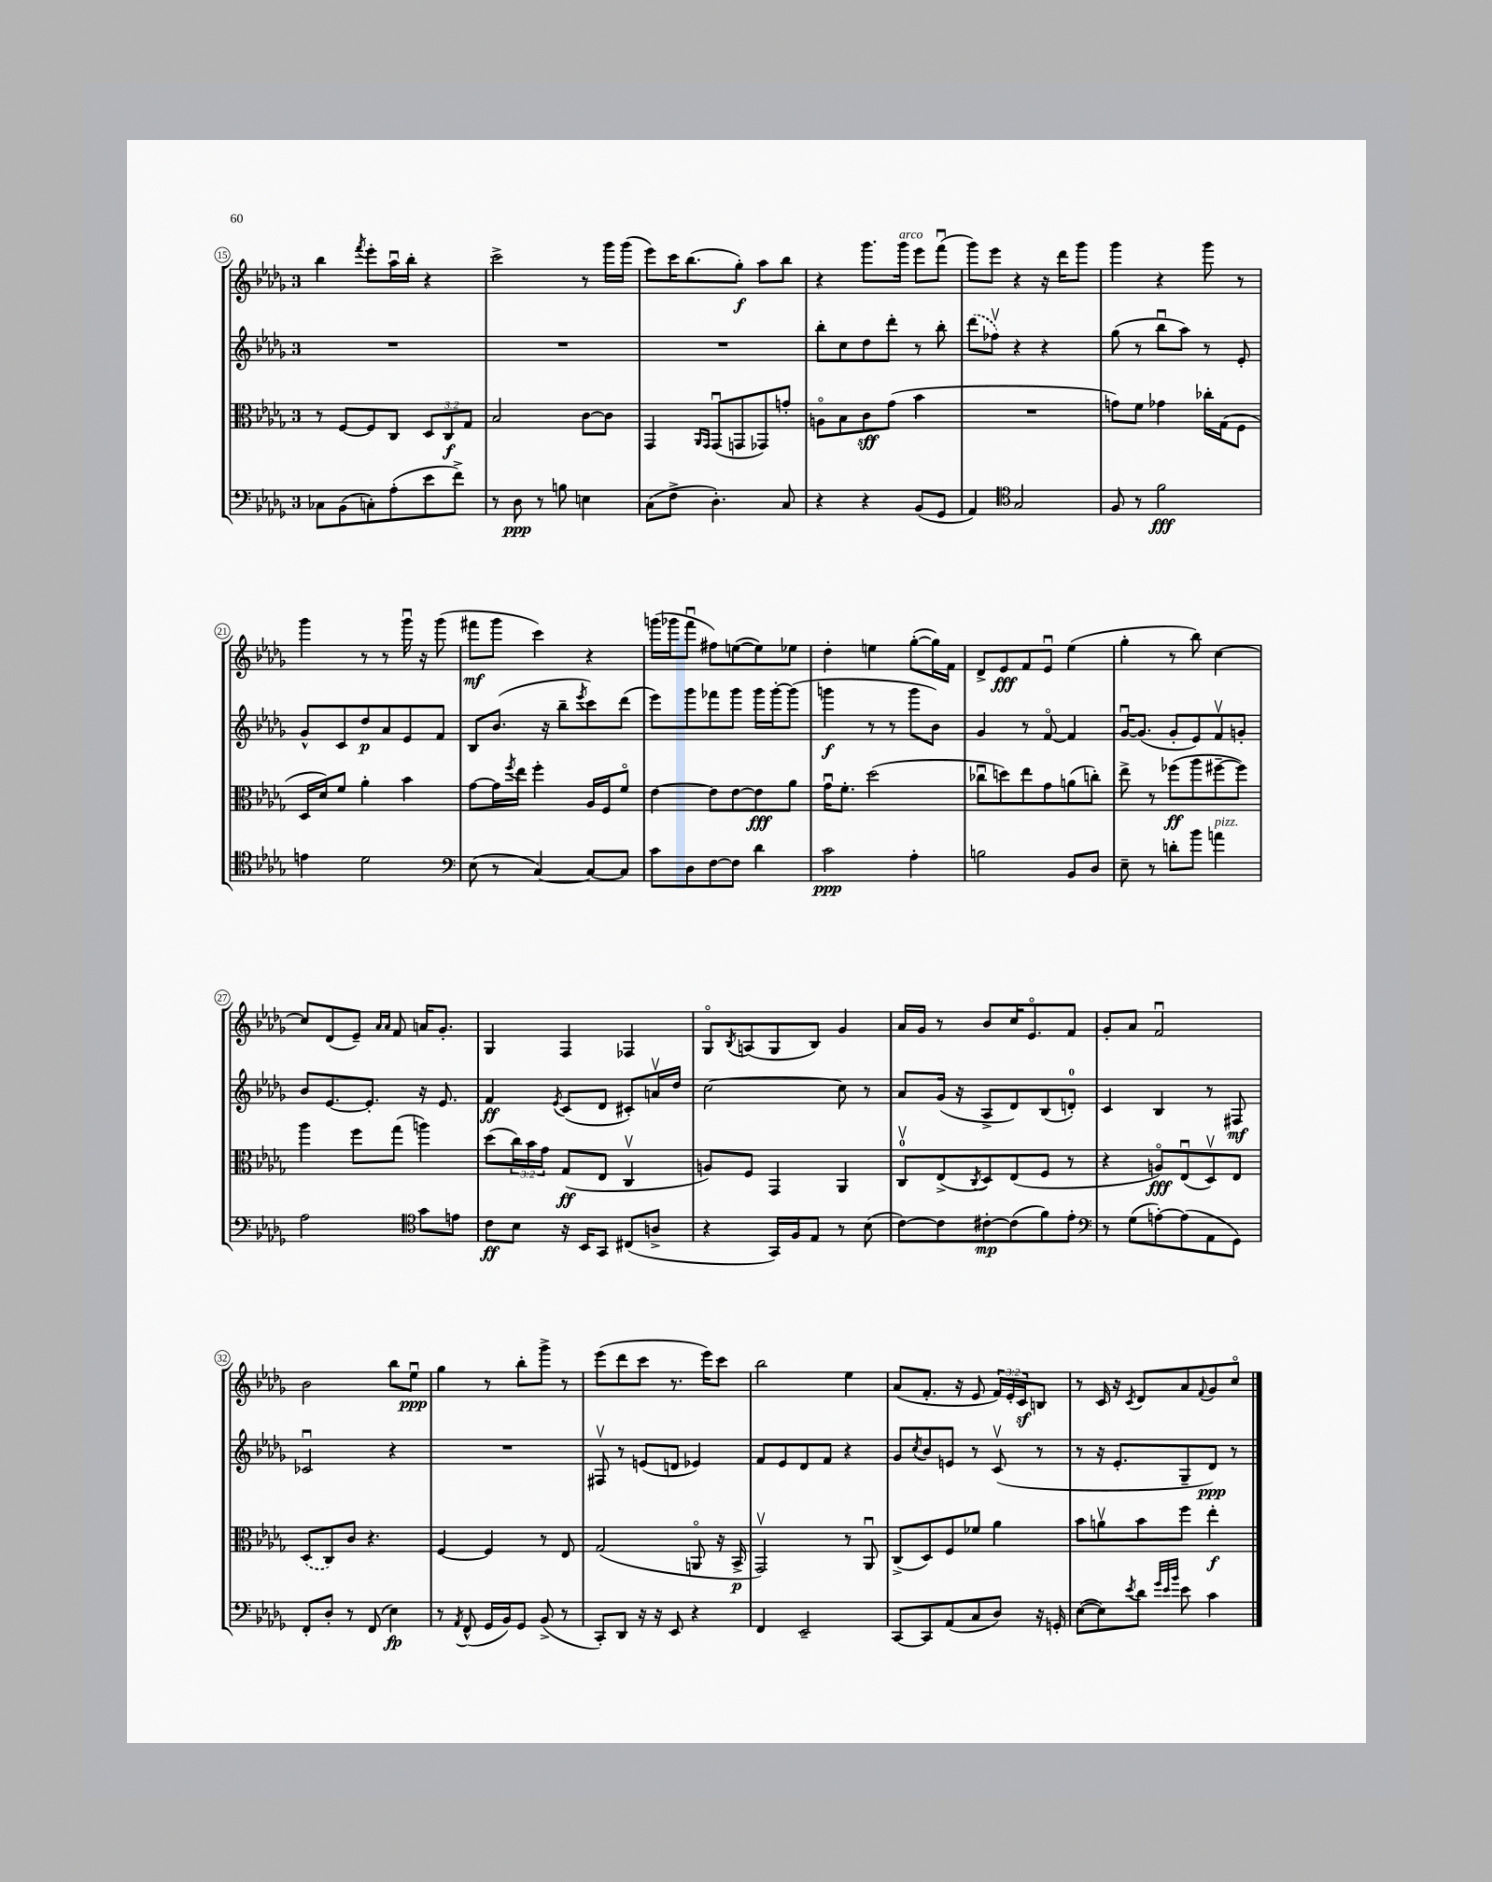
<<
\new StaffGroup <<
\new Staff = "s0" {
    \clef treble \key des \major \once \override Staff.TimeSignature.style = #'single-digit \time 3/4 \override Staff.TupletNumber.text = #tuplet-number::calc-fraction-text
    bes''4 \acciaccatura { f'''8 } ees'''8-. aes''16\downbow bes''16-. r4 |
    c'''2-> r8 ges'''16 ges'''16( |
    ees'''8) c'''16 bes''8.( ges''8-.\f) aes''8 bes''8 |
    r4 ges'''8. ges'''16^\markup { \italic "arco" } ees'''8 f'''8\downbow( |
    ges'''8) ees'''8 r4 r16 des'''16 ges'''8 |
    ges'''4 r4 ges'''8 r8 |
    ges'''4 r8 r8 ges'''16\downbow r16 ges'''8( |
    fis'''8\mf ges'''8 c'''4) r4 |
    g'''16( ges'''16 f'''8\downbow fis''8) e''8~( e''8) ees''8 |
    des''4-. e''4 ges''8~-.( ges''16) f'16 |
    des'8-> ees'8\fff f'8 ees'8\downbow ees''4( |
    ges''4-. r8 bes''8) c''4~ |
    c''8 des'8( ees'8--) \grace { aes'16 aes'16 } f'8 a'16 ges'8.-. |
    ges4 f4 fes4 |
    ges8\flageolet \acciaccatura { bes8 } a8( ges8 bes8) ges'4 |
    aes'16 ges'16 r8 bes'8 c''16 ees'8.\flageolet f'8 |
    ges'8-. aes'8 f'2\downbow |
    bes'2 bes''8 ees''8\downbow\ppp |
    ges''4 r8 bes''8-. ges'''8-> r8 |
    ees'''8( des'''8 c'''8 r8. ees'''16) c'''8 |
    bes''2 ees''4 |
    aes'8( f'8.-. r16 ees'8 \tuplet 3/2 { f'16) ees'16-. c'16\sf } b8 |
    r8 c'16 r16 \acciaccatura { c'8 } des'8 aes'8 \appoggiatura { f'8 } ges'8 c''8\flageolet \bar "|." |
}
\new Staff = "s1" {
    \clef treble \key des \major \once \override Staff.TimeSignature.style = #'single-digit \time 3/4
    R2. |
    R2. |
    R2. |
    bes''8-. c''8 des''8 des'''8-. r8 bes''8-. |
    \once \slurDashed des'''8( fes''8\upbow) r4 r4 |
    ges''8( r8 bes''8\downbow aes''8) r8 ees'8-. |
    ges'8-^ c'8 des''8\p aes'8 ees'8 f'8 |
    bes8 bes'8.( r16 bes''8-- \acciaccatura { ees'''8 } c'''8) des'''8( |
    ees'''8) ges'''8 fes'''8 ges'''8 ges'''16 ges'''16~-. ges'''8( |
    g'''4\f r8 r8 g'''8 bes'8) |
    ges'4 r8 f'8~\flageolet f'4 |
    ges'16~\downbow ges'8.( ges'8-. ees'8) f'8\upbow g'8-. |
    bes'8 ees'8.~ ees'8.-. r16 ees'8. |
    f'4\ff \acciaccatura { ees'8 } c'8( des'8 cis'8-.) a'16\upbow des''16 |
    c''2~ c''8 r8 |
    aes'8 ges'16( r16 aes8-> des'8) bes8( d'8-0-.) |
    c'4 bes4 r8 fis8\mf |
    ces'2\downbow r4 |
    R2. |
    fis8\upbow r8 e'8( d'8 ees'4) |
    f'8 ees'8 des'8 f'8 r4 |
    ges'8 \acciaccatura { c''8 } bes'8 e'8 r8 c'8\upbow( r8 |
    r8 r16 ees'8.-. ges8-- des'8\ppp) r8 \bar "|." |
}
\new Staff = "s2" {
    \clef alto \key des \major \once \override Staff.TimeSignature.style = #'single-digit \time 3/4 \override Staff.TupletNumber.text = #tuplet-number::calc-fraction-text
    r8 f8~ f8 c8 \tuplet 3/2 { des8 c8\f ges8 } |
    bes2 c'8~ c'8 |
    ges,4 \grace { aes,16 ges,16 } ges,8\downbow( g,8 ges,8) g'8-. |
    a8\flageolet bes8 c'8\sff ges'8( bes'4 |
    R2. |
    g'8) f'8 ges'4 ces''16-. ges16( f8 |
    des16 des'16) f'8 aes'4-. bes'4 |
    ges'8~ ges'16 \acciaccatura { f''8 } ees''16 f''4-. aes16 f16 f'8\flageolet |
    ees'4~ ees'8 ees'8~ ees'8\fff aes'8 |
    ges'16\downbow f'8.-. des''2( |
    ces''8\downbow d''8) ees''8 ges'8 a'8( c''8-.) |
    ees''8-> r8 fes''8\ff( aes''8 fis''8~-- fis''8) |
    aes''4 f''8 ges''8( a''4) |
    des''8( \tuplet 3/2 { c''16) bes'16 ges'16 } ges8\ff( ees8 c4\upbow |
    a8) f8 ges,4 aes,4 |
    c8-0\upbow ees8->( \acciaccatura { c8 } des8) ees8( f8 r8 |
    r4 a8\flageolet\fff) ees8\downbow( des8\upbow) ees8 |
    \once \slurDashed des8( c8) c'8 r4. |
    f4~ f4 r8 ees8 |
    ges2( a,8\flageolet r16 bes,16->\p |
    ges,2\upbow) r8 aes,8\downbow |
    c8->( des8) f8 fes'8 aes'4 |
    bes'8 a'8\upbow bes'8 f''8 ees''4-.\f \bar "|." |
}
\new Staff = "s3" {
    \clef bass \key des \major \once \override Staff.TimeSignature.style = #'single-digit \time 3/4
    ces8 bes,8( c8-.) aes8-.( ees'8 f'8->) |
    r8 des8\ppp r8 b8 e4 |
    c8( f8-> des4.-.) c8 |
    r4 r4 bes,8( ges,8 |
    aes,4) \clef tenor ges2 |
    f8 r8 f'2\fff |
    e'4 des'2 |
    \clef bass ees8( r8 c4~) c8~ c8 |
    c'8 des8 f8~ f8 des'4 |
    c'2\ppp aes4-. |
    b2 bes,8 des8 |
    ees8-- r8 d'8-. bes'8 a'4^\markup { \italic "pizz." } |
    aes2 \clef tenor ges'8 e'8 |
    c'8\ff bes8 r16 bes,16 ges,8 cis8( a8-> |
    r4 ges,16) f16 ees8 r8 bes8( |
    c'8~) c'8 cis'8~-.\mp cis'8( f'8) ees'8-. |
    \clef bass r8 ges8( a8~-.) a8( aes,8 ges,8) |
    f,8-. des8-. r8 f,8( ees4\fp) |
    r8 \acciaccatura { aes,8 } f,8-^( ges,16 bes,16) ges,8 bes,8->( r8 |
    c,8-.) des,8 r16 r16 ees,8 r4 |
    f,4 ees,2-- |
    c,8~ c,8 aes,8( c8 des8) r16 g,16-. |
    ees8~( ees8) \acciaccatura { ees'8 } des'8 \grace { ges'32 ees'32 bes'32 } ees'8 c'4 \bar "|." |
}
>>
>>
\layout { \context { \Score currentBarNumber = #15 \override BarNumber.stencil = #(make-stencil-circler 0.1 0.3 ly:text-interface::print) } }
